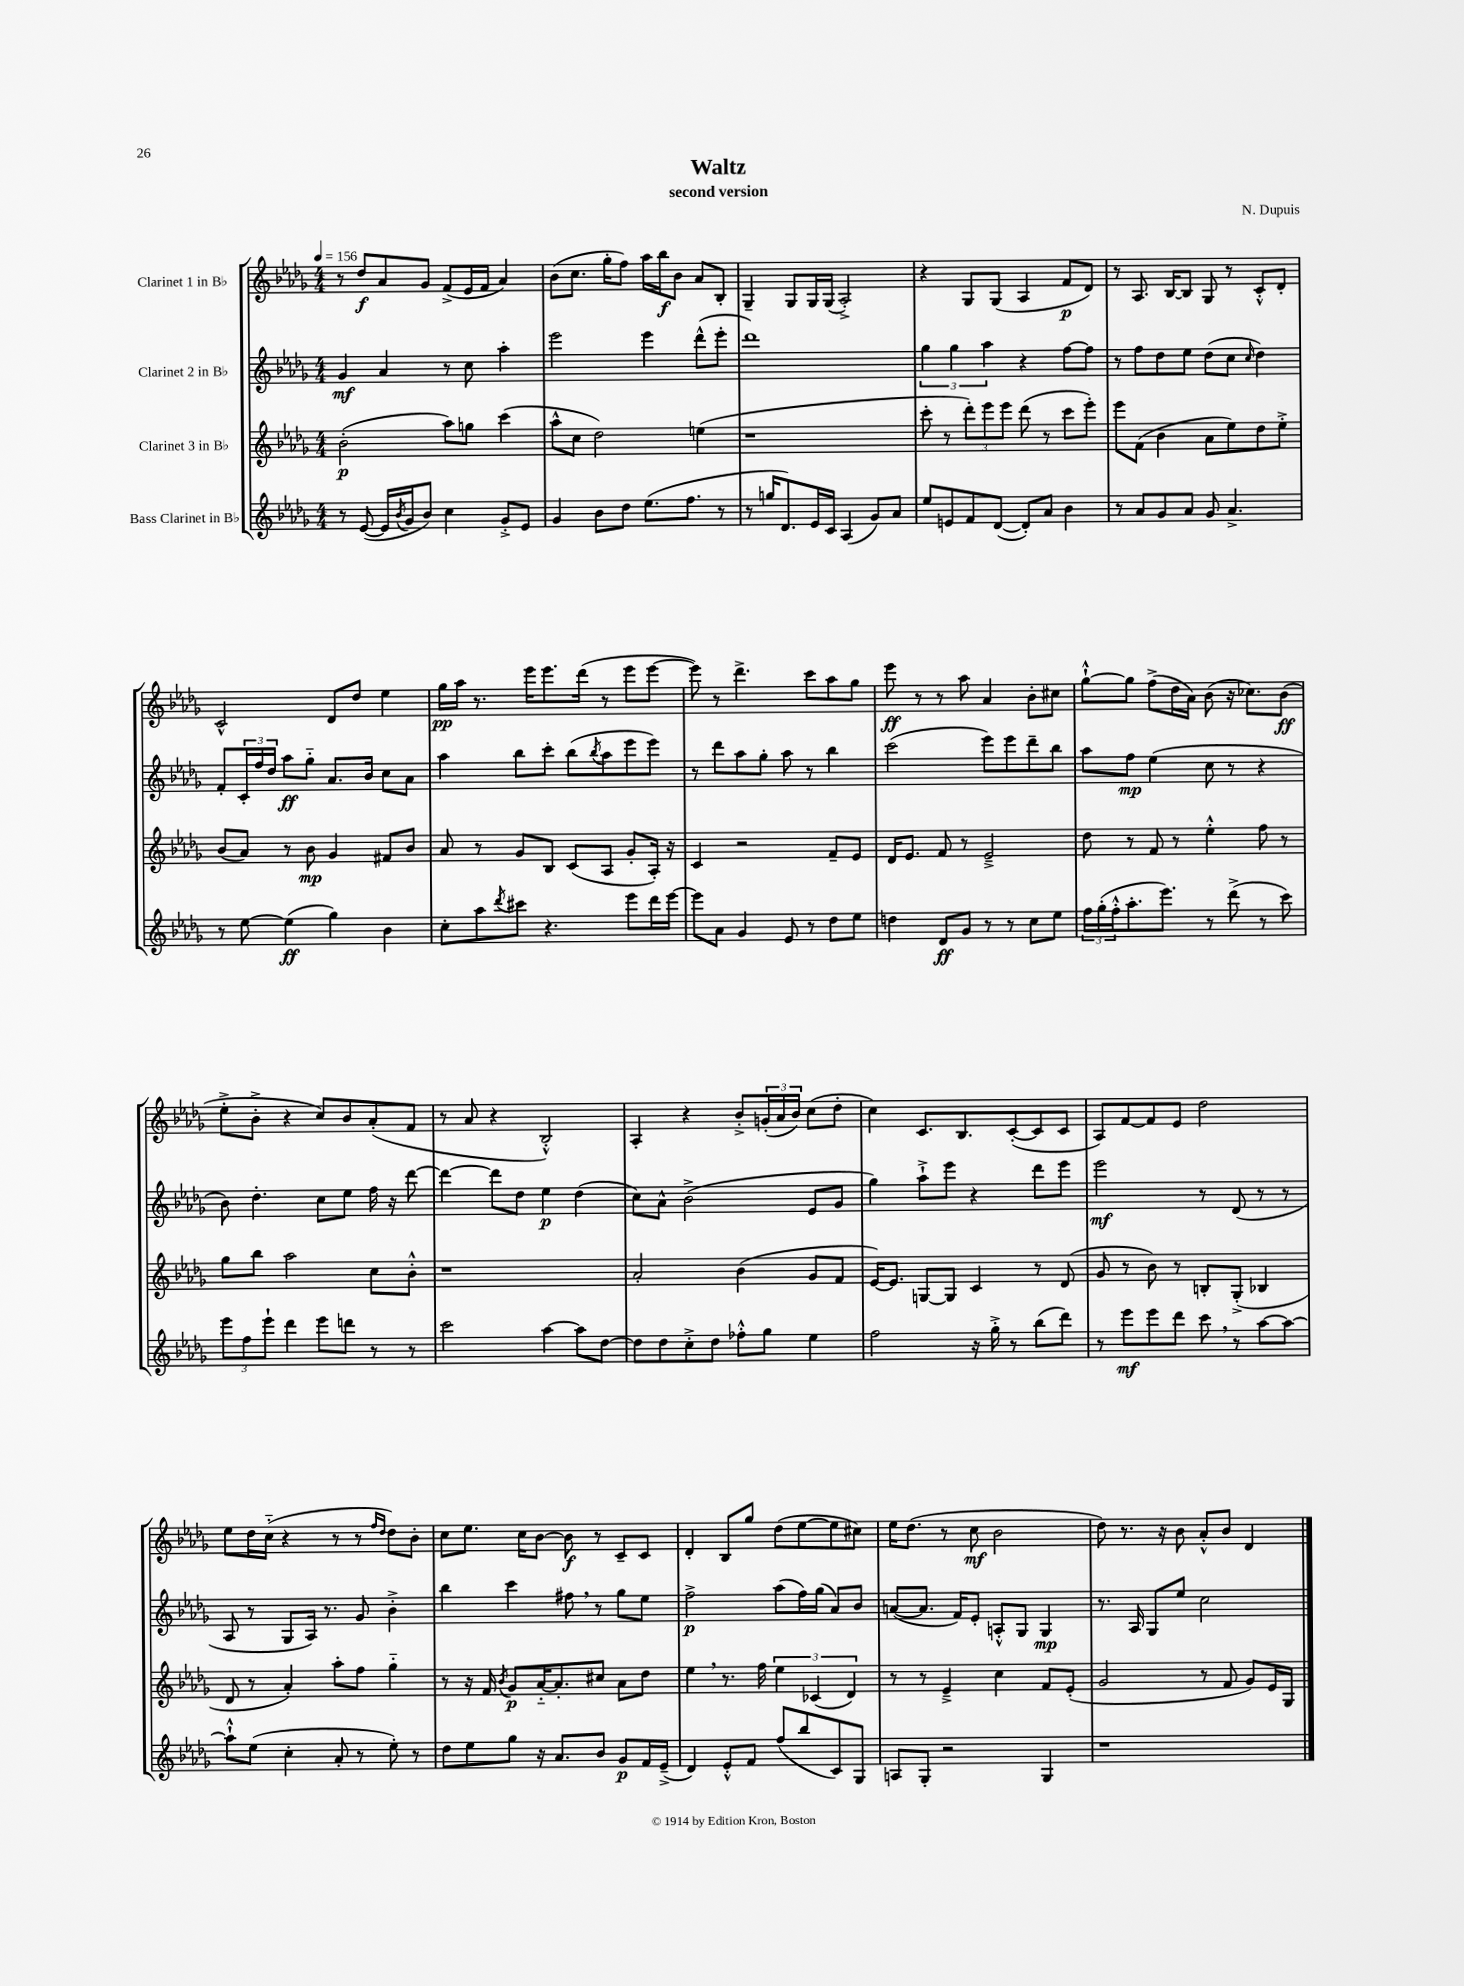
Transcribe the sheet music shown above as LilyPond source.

\header { title = "Waltz" composer = "N. Dupuis" subtitle = "second version" }
<<
\new StaffGroup <<
\new Staff = "s0" \with { instrumentName = "Clarinet 1 in Bb" } {
    \clef treble \key des \major \numericTimeSignature \time 4/4 \tempo 4 = 156
    r8 des''8\f aes'8 ges'8 f'8->( ees'16 f'16 aes'4) |
    bes'8( c''8. ges''16-. f''8) aes''16 bes''16\f bes'8 aes'8 bes8-. |
    ges4-- ges8 ges16 ges16( aes2-.->) |
    r4 ges8 ges8( aes4 f'8\p des'8) |
    r8 aes8. bes16~ bes8 ges8 r8 c'8-.-^ des'8-. |
    c'2-^ des'8 des''8 ees''4 |
    ges''16\pp aes''16 r8. ees'''16 ees'''8. des'''16( r8 ees'''8 ees'''8~ |
    ees'''8) r8 des'''4.-> c'''8 aes''8 ges''8 |
    ees'''8\ff r8 r8 aes''8 aes'4 bes'8-. cis''8 |
    ges''8~-!-^ ges''8 f''8->( des''16 aes'16) bes'8( r16 ces''8.) bes'8\ff( |
    ees''8-.-> bes'8-.-> r4 c''8) bes'8 aes'8-.( f'8 |
    r8 aes'8 r4 bes2-.-^) |
    aes4-. r4 bes'8-.-> \tuplet 3/2 { g'16-.( aes'16 bes'16) } c''8( des''8-. |
    c''4) c'8. bes8. c'8~-.( c'8 c'8 |
    aes8) f'8~ f'8 ees'8 des''2 |
    ees''8 des''16 c''16-_( r4 r8 r8 \grace { f''16 des''16 } des''8) bes'8-. |
    c''8 ees''8. c''16 bes'8~ bes'8\f r8 c'8-- c'8 |
    des'4-. bes8 ges''8 des''8( ees''8~ ees''8 cis''8) |
    ees''16 des''8.( r8 c''8\mf bes'2 |
    des''8) r8. r16 bes'8 aes'8-.-^ bes'8 des'4 \bar "|." |
}
\new Staff = "s1" \with { instrumentName = "Clarinet 2 in Bb" } {
    \clef treble \key des \major \numericTimeSignature \time 4/4
    ges'4\mf aes'4 r8 c''8 aes''4-. |
    ees'''2 ees'''4 des'''8-^( ees'''8-. |
    des'''1) |
    \tuplet 3/2 { ges''4 ges''4 aes''4 } r4 f''8~ f''8 |
    r8 f''8 des''8 ees''8 des''8( c''8 \grace { c''16 } des''4) |
    f'8-. \tuplet 3/2 { c'16-. f''16 des''16 } aes''8\ff ges''8-_ aes'8. bes'16 c''8 aes'8 |
    aes''4 bes''8 c'''8-. bes''8( \acciaccatura { bes''8 } aes''8 ees'''8 ees'''8) |
    r8 des'''8 aes''8 ges''8-. aes''8 r8 bes''4 |
    c'''2( ees'''8) ees'''8 des'''8-- bes''8 |
    aes''8 f''8\mp ees''4( c''8 r8 r4 |
    bes'8) des''4.-. c''8 ees''8 f''16 r16 des'''8~ |
    des'''4~ des'''8 des''8 ees''4\p des''4( |
    c''8) aes'8-^ bes'2->( ees'8 ges'8 |
    ges''4) aes''8-!-> ees'''8 r4 des'''8 ees'''8 |
    ees'''2\mf r8 des'8( r8 r8 |
    aes8 r8 ges8 aes16) r8. ges'8 bes'4-.-> |
    bes''4 c'''4 fis''8 \breathe r8 ges''8 ees''8 |
    f''2->\p aes''8( f''16) ges''16( aes'8) bes'8 |
    a'8~( a'8. f'16) ees'8-. a8-.-^ ges8 ges4\mp |
    r8. aes16 ges8 ees''8 c''2 \bar "|." |
}
\new Staff = "s2" \with { instrumentName = "Clarinet 3 in Bb" } {
    \clef treble \key des \major \numericTimeSignature \time 4/4
    bes'2-.\p( aes''8) g''8 c'''4( |
    aes''8-^ c''8 des''2) e''4( |
    r1 |
    c'''8-. r8 \tuplet 3/2 { des'''8-.) ees'''8 ees'''8 } des'''8( r8 c'''8 ees'''8-.) |
    ees'''8 f'8( bes'4 aes'8 ees''8) des''8 ees''8-.-> |
    bes'8( aes'8) r8 bes'8\mp ges'4 fis'8 bes'8 |
    aes'8 r8 ges'8 bes8 c'8( aes8 ges'8-. aes16-.) r16 |
    c'4 r2 f'8-- ees'8 |
    des'16 ees'8. f'8 r8 ees'2---> |
    des''8 r8 f'8 r8 ees''4-.-^ f''8 r8 |
    ges''8 bes''8 aes''2 c''8 bes'8-.-^ |
    r1 |
    aes'2-. bes'4( ges'8 f'8 |
    ees'16~) ees'8. g8~ g8 c'4 r8 des'8( |
    ges'8 r8 bes'8) r8 b8-. ges8-.->( bes4 |
    des'8 r8 aes'4-.) aes''8-. f''8 ges''4-_ |
    r8 r16 f'16 \acciaccatura { bes'8 } ges'8\p aes'16~-_ aes'8.-. cis''8 aes'8 des''8 |
    ees''4 \breathe r8. f''16 \tuplet 3/2 { ees''4 ces'4( des'4) } |
    r8 r8 ees'4---> c''4 f'8 ees'8-.( |
    ges'2 r8 f'8 ges'8) ees'16 ges16 \bar "|." |
}
\new Staff = "s3" \with { instrumentName = "Bass Clarinet in Bb" } {
    \clef treble \key des \major \numericTimeSignature \time 4/4
    r8 ees'8~( ees'16 \acciaccatura { bes'8 } ges'16 bes'8) c''4 ges'8-.-> ees'8 |
    ges'4 bes'8 des''8 ees''8.( f''8. r8 |
    r8 g''16 des'8.) ees'16 c'16 aes4( ges'8) aes'8 |
    ees''8 e'8 f'8 des'8~( des'8-.) aes'8 bes'4 |
    r8 aes'8 ges'8 aes'8 ges'8 aes'4.-> |
    r8 ees''8~ ees''4\ff( ges''4) bes'4 |
    c''8-. aes''8 \acciaccatura { des'''8 } cis'''8 r4. ees'''8 des'''16 ees'''16~ |
    ees'''8 aes'8 ges'4 ees'8 r8 des''8 ees''8 |
    d''4 des'8\ff ges'8 r8 r8 c''8 ees''8 |
    \tuplet 3/2 { f''16 ges''16-.( f''16-.-^ } aes''8.-. ees'''8.) r8 des'''8->( r8 c'''8) |
    \tuplet 3/2 { ees'''8 f''8 ees'''8-! } des'''4 ees'''8 d'''8 r8 r8 |
    c'''2 aes''4~ aes''8 des''8~ |
    des''8 des''8 c''8-.-> des''8 fes''8-.-^ ges''8 ees''4 |
    f''2 r16 ges''16-.-> r8 bes''8( des'''8) |
    r8 ees'''8\mf ees'''8 des'''8 c'''8 \breathe r8 aes''8~ aes''8~ |
    aes''8-!-^ ees''8( c''4-. aes'8-. r8 ees''8-.) r8 |
    des''8 ees''8 ges''8 r16 aes'8. bes'8 ges'8\p f'16 ees'16--->( |
    des'4) ees'8-.-^ f'8 f''8( bes''8 c'8) ges8 |
    a8 ges8-. r2 ges4 |
    r1 \bar "|." |
}
>>
>>
\layout { \context { \Score \remove "Bar_number_engraver" } }
